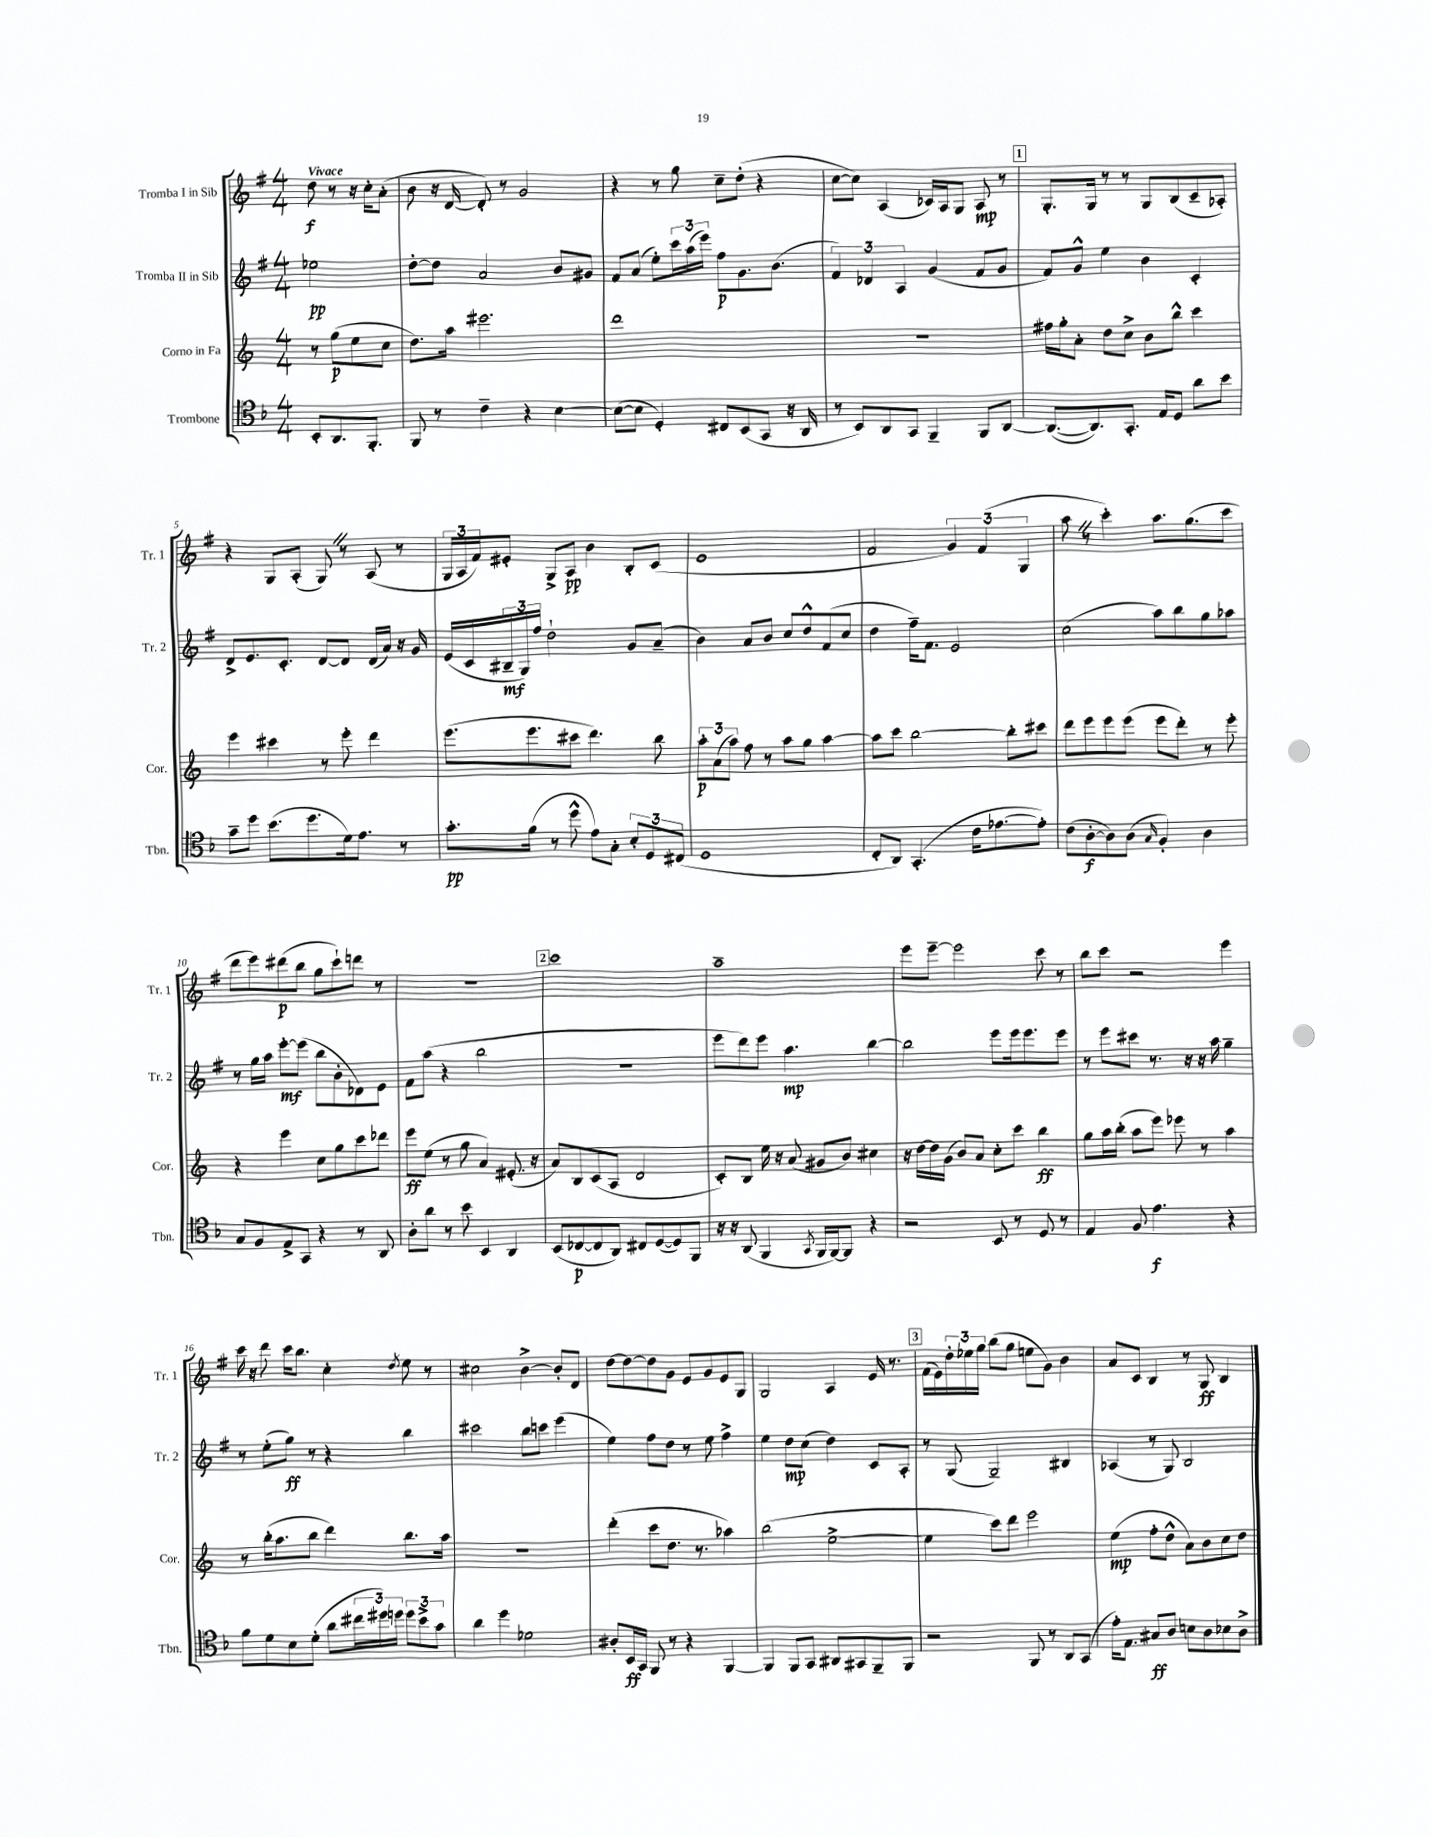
<<
\new StaffGroup <<
\new Staff = "s0" \with { instrumentName = "Tromba I in Sib" shortInstrumentName = "Tr. 1" } {
    \clef treble \key g \major \numericTimeSignature \time 4/4 \partial 2 \tempo "Vivace"
    d''8\f r8 r16 c''16-. a'8-.( |
    b'8 r16 d'16~ d'8-.) r8 g'2 |
    r4 r8 g''8 c''8-- d''8-.( r4 |
    c''8~ c''8) a4( ces'16) a16 g8 a8\mp r8 |
    \mark \markup { \box "1" } g8.-. g16 r8 r8 g8 b8( c'8-- aes8-.) |
    r4 g8 a8-.( g8) \once \override BreathingSign.text = \markup { \musicglyph "scripts.caesura.straight" } \breathe r8 a8( r8 |
    \tuplet 3/2 { g16 a16 fis'16) } eis'8-. g8-> a8\pp b'4 b8-. c'8( |
    e'1 |
    fis'2 \tuplet 3/2 { g'4) fis'4( g4 } |
    a''8 \once \override BreathingSign.text = \markup { \musicglyph "scripts.caesura.straight" } \breathe r8 c'''4-.) a''8. g''8.( c'''8 |
    d'''8 e'''8) dis'''8\p( b''8 g''8 c'''8-!) d'''8 r8 |
    R1 |
    \mark \markup { \box "2" } c'''1 |
    a''1-- |
    e'''8 e'''8~-- e'''2 c'''8 r8 |
    b''8 c'''8 r2 e'''4 |
    c'''16 r16 d'''8 c'''16 b''8. c''4-. \acciaccatura { d''8 } e''8 r8 |
    cis''2 b'4~-> b'8-. d'8 |
    d''8~ d''8~ d''8 g'8 e'8 g'8 e'8 g8 |
    g2 a4 e'16 r8. |
    \mark \markup { \box "3" } fis'16( e'16) \tuplet 3/2 { d''16-. ees''16 g''16 } b''8( g''8 e''8 g'8) b'4 |
    a'8 c'8 b4 r8 g8\ff b4 \bar "|." |
}
\new Staff = "s1" \with { instrumentName = "Tromba II in Sib" shortInstrumentName = "Tr. 2" } {
    \clef treble \key g \major \numericTimeSignature \time 4/4 \partial 2
    ees''2\pp |
    d''8~-. d''8 a'2 b'8 gis'8 |
    fis'8 a'8( e''8-.) \tuplet 3/2 { c'''16 a''16( e'''16) } fis''8\p g'8. b'8.( |
    \tuplet 3/2 { fis'4) des'4 a4 } g'4( fis'8 g'8 |
    \mark \markup { \box "1" } fis'8) g'8-^ e''4 b'4 c'4-. |
    d'8-> e'8. c'8.-. d'8~ d'8 d'16( a'16) r16 g'16 |
    e'16( c'16 \tuplet 3/2 { bis16--\mf g16) fis''16 } d''2-! g'8 a'8--( |
    b'4) a'8 b'8 c''8 d''8-^ fis'8( c''8 |
    d''4 fis''16--) fis'8. e'2 |
    c''2( a''8) b''8 g''8 aes''8 |
    r8 g''16 a''16 e'''8~-.\mf e'''8( b''8 b'8-. des'8) e'8 |
    fis'8 a''8( r4 b''2 |
    \mark \markup { \box "2" } R1 |
    e'''8 d'''8) e'''8 a''4.\mp b''4~ |
    b''2 e'''8 e'''16 e'''8. e'''8 |
    r8 e'''8 cis'''8 r8. r16 r16 a''16 g''4-- |
    r8 e''8-.( g''8\ff) r8 r4 b''4 |
    cis'''2 b''8 c'''8 e'''4( |
    e''4) fis''8 d''8 r8 e''8 fis''4-> |
    e''4 d''8\mp c''8( d''4) c'8 a8-. |
    \mark \markup { \box "3" } r8 g8( g2--) bis4 |
    aes4( r8 g8) b2 \bar "|." |
}
\new Staff = "s2" \with { instrumentName = "Corno in Fa" shortInstrumentName = "Cor." } {
    \clef treble \key c \major \numericTimeSignature \time 4/4 \partial 2
    r8 g''8\p( e''8 c''8 |
    d''8.) a''16 eis'''2. |
    d'''1 |
    R1 |
    \mark \markup { \box "1" } fis''16 g''16-. a'8-. d''8 c''8-> b'8 b''8-^ c'''4 |
    e'''4 cis'''4 r8 e'''8-. d'''4 |
    e'''8.( e'''8. cis'''8 d'''4.) b''8 |
    \tuplet 3/2 { a''8-.\p a'8( a''8) } f''8 r8 a''8 g''8 a''4~ |
    a''8 c'''8 b''2~ b''8-. cis'''8 |
    d'''8 e'''8 e'''8 e'''8( e'''8 d'''8-.) r8 e'''8-. |
    r4 e'''4 c''8 g''8 c'''8 des'''8 |
    e'''8\ff e''8( r8 g''8 a'4) eis'8.-.( r16 |
    \mark \markup { \box "2" } a'8) b8 c'8( a8 d'2 |
    c'8-.) b8 e''16 r16 a'8( gis'8 b'8) cis''4 |
    r16 d''16~ d''16 g'16( b'8) a'8 c''8-. c'''8 b''4\ff |
    g''8 a''16 b''16-.( a''8 e'''8) ees'''8 r8 a''4 |
    r8 b''16-.( a''8. b''8 d'''4) b''8. a''16 |
    R1 |
    d'''4-.( c'''8 d''8. r8. aes''4) |
    b''2( e''2~-> |
    \mark \markup { \box "3" } e''4 c'''8) d'''8 e'''2 |
    e''4\mp( f''8-. d''8-^ a'8) b'8 c''8 d''8 \bar "|." |
}
\new Staff = "s3" \with { instrumentName = "Trombone" shortInstrumentName = "Tbn." } {
    \clef tenor \key f \major \numericTimeSignature \time 4/4 \partial 2
    bes,8-. a,8. f,8.-. |
    f,8 r8 c'4-- r4 bes4~ |
    bes8~( bes8 d4-.) cis8 bes,8( g,8 r16 a,16 |
    r8 bes,8) a,8 g,8 f,4-- f,8 a,8~ |
    \mark \markup { \box "1" } a,8.~( a,8.) g,8.-. e16 d8 a'8 bes'8 |
    g'8-- d''8 bes'8.( d''8. d'16) e'8. r8 |
    g'8.-.\pp f'16( r8 d''8-^ e'8) g8-. \tuplet 3/2 { bes8-. d8 cis8( } |
    d1 |
    c8-. a,8) g,4.-.( c'16 ees'8.~ ees'8-.) |
    c'8( a8~-.\f a8) a8( \grace { g16 } f4-.) a4 |
    g8 f8 e8-> g,8 r4 r8 a,8 |
    a8-. a'8 r8 bes'8 bes,4 a,4 |
    \mark \markup { \box "2" } bes,8( ces8~\p ces8 a,8) cis8 d8~( d8) f,8 |
    r16 r16 a,8( f,4 \acciaccatura { g,8 } f,16 f,16~) f,8 r4 |
    r2 bes,8 r8 d8 r8 |
    e4 f8 e'4.\f r4 |
    f'8 d'8 bes8 d'8-.( a'8 \tuplet 3/2 { cis''16 dis''16) d''16 } \tuplet 3/2 { d''8 bes'8-> g'8 } |
    a'4 d''4 des'2 |
    ais8-. bes,16\ff g,16 f,8 r8 r4 f,4~ |
    f,4 f,8 g,8 ais,8 gis,8 f,8-- f,8 |
    \mark \markup { \box "3" } r2 f,8 r8 a,8 g,8( |
    e'16-.) e8. gis8\ff a8 b8 a8 bes8 a8-> \bar "|." |
}
>>
>>
